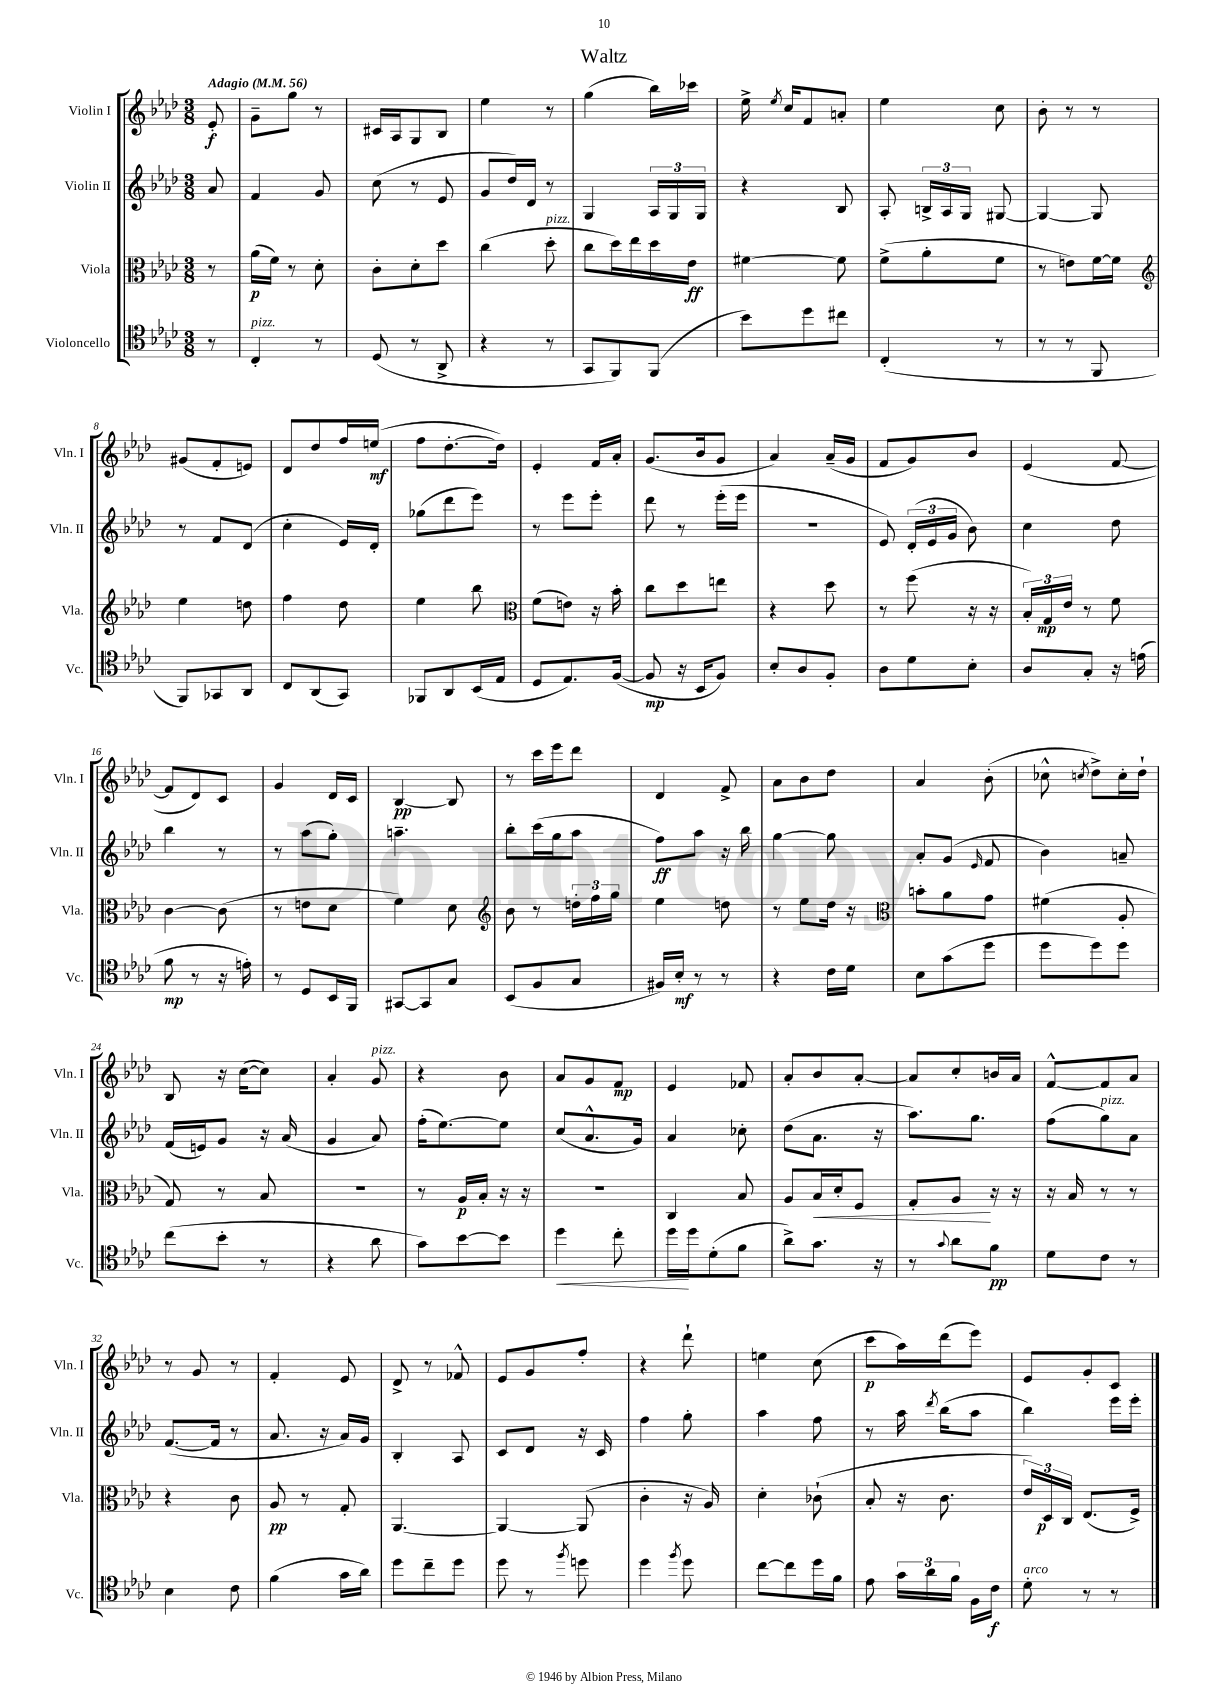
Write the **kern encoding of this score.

**kern	**dynam	**kern	**dynam	**kern	**dynam	**kern	**dynam
*part4	*part4	*part3	*part3	*part2	*part2	*part1	*part1
*staff4	*staff4	*staff3	*staff3	*staff2	*staff2	*staff1	*staff1
*I"Violoncello	*	*I"Viola	*	*I"Violin II	*	*I"Violin I	*
*I'Vc.	*	*I'Vla.	*	*I'Vln. II	*	*I'Vln. I	*
*clefC4	*	*clefC3	*	*clefG2	*	*clefG2	*
*k[b-e-a-d-]	*	*k[b-e-a-d-]	*	*k[b-e-a-d-]	*	*k[b-e-a-d-]	*
*M3/8	*	*M3/8	*	*M3/8	*	*M3/8	*
*MM56	*	*MM56	*	*MM56	*	*MM56	*
=	=	=	=	=	=	=	=
!	!	!	!	!	!	!LO:TX:a:B:t=Adagio	!
8r	.	8r	.	8a-/	.	8e-'/	f
=1	=1	=1	=1	=1	=1	=1	=1
!LO:TX:a:i:t=pizz.	!	!	!	!	!	!	!
4C'/	.	(16a-\LL	p	4f/	.	8g~\L	.
.	.	16f\JJ)	.	.	.	.	.
.	.	8r	.	.	.	8gg\J	.
8r	.	8d-'\	.	8g/	.	8r	.
=2	=2	=2	=2	=2	=2	=2	=2
(8D-/	.	8c'\L	.	(8cc\	.	16c#X/LL	.
.	.	.	.	.	.	16A-/J	.
8r	.	8d-'\	.	8r	.	8G/	.
8AA-^/	.	8dd-\J	.	8e-/	.	8B-/J	.
=3	=3	=3	=3	=3	=3	=3	=3
4r	.	(4cc\	.	8g/L	.	4ee-\	.
.	.	.	.	16dd-/L)	.	.	.
.	.	.	.	16d-/JJ	.	.	.
!	!	!LO:TX:a:i:t=pizz.	!	!	!	!	!
8r	.	8dd-'\	.	8r	.	8r	.
=4	=4	=4	=4	=4	=4	=4	=4
8GG/L	.	8cc\L	.	4G/	.	(4gg\	.
8FF/)	.	16dd-\L)	.	.	.	.	.
.	.	16ee-\	.	.	.	.	.
(8FF/J	.	16dd-\	.	24A-/LL	.	16bb-\LL)	.
.	.	.	.	24G/	.	.	.
.	.	16e-\JJ	ff	.	.	16ccc-X\JJ	.
.	.	.	.	24G/JJ	.	.	.
=5	=5	=5	=5	=5	=5	=5	=5
8b-\L)	.	[4f#X\	.	4r	.	16ee-^\	.
.	.	.	.	.	.	8qee-/	.
.	.	.	.	.	.	16cc/KL	.
8dd-\	.	.	.	.	.	8f/	.
8cc#X\J	.	8f#\]	.	8B-/	.	8an'/J	.
=6	=6	=6	=6	=6	=6	=6	=6
(4C'/	.	(8f^\L	.	8A-'/	.	4ee-\	.
.	.	8a-'\	.	24Bn^/LL	.	.	.
.	.	.	.	24A-/	.	.	.
.	.	.	.	24G/JJ	.	.	.
8r	.	8f\J	.	[8G#X/	.	8cc\	.
=7	=7	=7	=7	=7	=7	=7	=7
8r	.	8r	.	4G#/_	.	8b-'\	.
8r	.	8en\L)	.	.	.	8r	.
8FF/	.	[16f\L	.	8G#/]	.	8r	.
.	.	16f\JJ]	.	.	.	.	.
!!LO:LB:g=z
=8	=8	=8	=8	=8	=8	=8	=8
*	*	*clefG2	*	*	*	*	*
8FF/L)	.	4ee-\	.	8r	.	(8g#X/L	.
8GG-X/	.	.	.	8f/L	.	8f'/	.
8AA-/J	.	8ddn\	.	(8d-/J	.	8en/J)	.
=9	=9	=9	=9	=9	=9	=9	=9
8C/L	.	4ff\	.	4cc'\	.	8d-/L	.
(8AA-/	.	.	.	.	.	8dd-/	.
8GG/J)	.	8dd-\	.	16e-/LL)	.	16ff/L	.
.	.	.	.	16d-'/JJ	.	(16een/JJ	mf
=10	=10	=10	=10	=10	=10	=10	=10
8FF-X/L	.	4ee-\	.	(8gg-X\L	.	8ff\L	.
8AA-/	.	.	.	8ddd-\	.	[8.dd-'\	.
(16BB-/L	.	8bb-\	.	8eee-\J)	.	.	.
16E-/JJ	.	.	.	.	.	16dd-\Jk])	.
=11	=11	=11	=11	=11	=11	=11	=11
*	*	*clefC3	*	*	*	*	*
8D-/L	.	(8f\L	.	8r	.	4e-'/	.
8.E-/)	.	8en\J)	.	8eee-\L	.	.	.
.	.	16r	.	8eee-'\J	.	16f/LL	.
([16F/Jk	.	16b-'\	.	.	.	16a-'/JJ	.
=12	=12	=12	=12	=12	=12	=12	=12
8F/]	mp	8cc\L	.	8ddd-\	.	(8.g/L	.
16r	.	8dd-\	.	8r	.	.	.
16BB-/KL	.	.	.	.	.	16b-/k	.
8F/J)	.	8een\J	.	(16eee-'\LL	.	8g/J	.
.	.	.	.	16eee-\JJ	.	.	.
=13	=13	=13	=13	=13	=13	=13	=13
8B-'/L	.	4r	.	4.r	.	4a-/)	.
8A-/	.	.	.	.	.	.	.
8F'/J	.	8dd-\	.	.	.	(16a-~/LL	.
.	.	.	.	.	.	16g/JJ	.
=14	=14	=14	=14	=14	=14	=14	=14
8A-\L	.	8r	.	8e-/)	.	8f/L	.
8d-\	.	(8ff\	.	(24d-'/LL	.	8g/)	.
.	.	.	.	24e-/	.	.	.
.	.	.	.	24g/JJ	.	.	.
8B-'\J	.	16r	.	8b-\)	.	8b-/J	.
.	.	16r	.	.	.	.	.
=15	=15	=15	=15	=15	=15	=15	=15
8A-/L	.	24B-'/LL)	.	4cc\	.	(4e-/	.
.	.	24G/	mp	.	.	.	.
.	.	24e-/JJ	.	.	.	.	.
8G'/J	.	8r	.	.	.	.	.
16r	.	8f\	.	8dd-\	.	[8f/	.
(16en\	.	.	.	.	.	.	.
!!LO:LB:g=z
=16	=16	=16	=16	=16	=16	=16	=16
8f\	mp	[4c\	.	4bb-\	.	8f/L]	.
8r	.	.	.	.	.	8d-/)	.
16r	.	(8c\]	.	8r	.	8c/J	.
16en'\)	.	.	.	.	.	.	.
=17	=17	=17	=17	=17	=17	=17	=17
8r	.	8r	.	8r	.	4g/	.
8D-/L	.	8en\L	.	(8aa-\L	.	.	.
16BB-/L	.	8d-\J	.	8gg'\J)	.	16d-/LL	.
16FF/JJ	.	.	.	.	.	16c/JJ	.
=18	=18	=18	=18	=18	=18	=18	=18
[8GG#X/L	.	4f\)	.	4.aan~\	.	[4B-/	pp
8GG#/]	.	.	.	.	.	.	.
8G/J	.	8d-\	.	.	.	8B-/]	.
=19	=19	=19	=19	=19	=19	=19	=19
*	*	*clefG2	*	*	*	*	*
(8BB-/L	.	8b-\	.	8bb-'\L	.	8r	.
8F/	.	8r	.	(16ccc\L	.	16ccc\LL	.
.	.	.	.	16gg\J	.	16eee-\J	.
8G/J	.	24ddn'\LL	.	8aa-\J	.	8ddd-\J	.
.	.	24ff\	.	.	.	.	.
.	.	24gg\JJ	.	.	.	.	.
=20	=20	=20	=20	=20	=20	=20	=20
16F#X/LL)	.	4ee-\	.	8ff\L)	ff	4d-/	.
16B-'/JJ	mf	.	.	.	.	.	.
8r	.	.	.	8aa-\J	.	.	.
8r	.	8ddn\	.	16r	.	8f^/	.
.	.	.	.	16bb-\	.	.	.
=21	=21	=21	=21	=21	=21	=21	=21
4r	.	8r	.	[4gg\	.	8a-\L	.
.	.	8ee-\L	.	.	.	8b-\	.
16c\LL	.	16dd-\Jk	.	8gg\]	.	8dd-\J	.
16d-\JJ	.	16r	.	.	.	.	.
=22	=22	=22	=22	=22	=22	=22	=22
*	*	*clefC3	*	*	*	*	*
8B-\L	.	8bn'\L	.	8a-'/L	.	4a-/	.
(8g\	.	8a-\	.	(8g/J	.	.	.
.	.	.	.	16qqe-/	.	.	.
8dd-\J	.	8g\J	.	8f/	.	(8b-'\	.
=23	=23	=23	=23	=23	=23	=23	=23
8dd-\L	.	(4f#X\	.	4b-\)	.	8cc-X^^\	.
.	.	.	.	.	.	8qccn/	.
8dd-\)	.	.	.	.	.	8dd-^\L)	.
8dd-\J	.	8A-'/	.	8an~/	.	16cc'\L	.
.	.	.	.	.	.	16dd-`\JJ	.
!!LO:LB:g=z
=24	=24	=24	=24	=24	=24	=24	=24
(8cc\L	.	8G/)	.	(16f/LL	.	8B-/	.
.	.	.	.	16en/J)	.	.	.
8b-'\J	.	8r	.	8g/J	.	16r	.
.	.	.	.	.	.	([16cc\KL	.
8r	.	8B-/	.	16r	.	8cc\J])	.
.	.	.	.	(16a-/	.	.	.
=25	=25	=25	=25	=25	=25	=25	=25
4r	.	4.r	.	4g/	.	4a-'/	.
!	!	!	!	!	!	!LO:TX:a:i:t=pizz.	!
8a-\	.	.	.	8a-/)	.	8g/	.
=26	=26	=26	=26	=26	=26	=26	=26
8g\L)	.	8r	.	(16ff'\KL	.	4r	.
.	.	.	.	[8.ee-\)	.	.	.
[8b-\	.	16A-/LL	p	.	.	.	.
.	.	16B-'/JJ	.	.	.	.	.
8b-\J]	.	16r	.	8ee-\J]	.	8b-\	.
.	.	16r	.	.	.	.	.
=27	=27	=27	=27	=27	=27	=27	=27
!	!LO:HP:b	!	!	!	!	!	!
4dd-\	<	4.r	.	(8cc/L	.	8a-/L	.
.	.	.	.	8.a-^^/	.	8g/	.
8cc'\	.	.	.	.	.	8f/J	mp
.	.	.	.	16g/Jk)	.	.	.
=28	=28	=28	=28	=28	=28	=28	=28
16dd-\LL	.	4C/	.	4a-/	.	4e-/	.
16dd-\J	[	.	.	.	.	.	.
(8d-'\	.	.	.	.	.	.	.
8f\J	.	8B-/	.	8cc-X'\	.	8f-X/	.
=29	=29	=29	=29	=29	=29	=29	=29
8a-^\L)	.	8A-/L	.	(8dd-\L	.	8a-'/L	.
!	!	!	!LO:HP:b	!	!	!	!
8.g\J	.	16B-/L	<	8.a-\J	.	8b-/	.
.	.	16d-'/J	.	.	.	.	.
.	.	8F/J	.	.	.	[8a-'/J	.
16r	.	.	.	16r	.	.	.
=30	=30	=30	=30	=30	=30	=30	=30
8r	.	8G'/L	.	8.aa-\L)	.	8a-/L]	.
8qqg/	.	.	.	.	.	.	.
8a-\L	.	8A-/J	.	.	.	8cc'/	.
.	.	.	.	8.gg\J	.	.	.
8f\J	pp	16r	[	.	.	16bn/L	.
.	.	16r	.	.	.	16a-/JJ	.
=31	=31	=31	=31	=31	=31	=31	=31
8d-\L	.	16r	.	(8ff\L	.	[8f^^/L	.
.	.	16B-/	.	.	.	.	.
!	!	!	!	!LO:TX:a:i:t=pizz.	!	!	!
8c\J	.	8r	.	8gg\)	.	8f/]	.
8r	.	8r	.	8a-\J	.	8a-/J	.
!!LO:LB:g=z
=32	=32	=32	=32	=32	=32	=32	=32
4B-\	.	4r	.	([8.f/L	.	8r	.
.	.	.	.	.	.	8g/	.
.	.	.	.	16f/Jk]	.	.	.
8c\	.	8c\	.	8r	.	8r	.
=33	=33	=33	=33	=33	=33	=33	=33
(4f\	.	8A-/	pp	8.a-/	.	4f'/	.
.	.	8r	.	.	.	.	.
.	.	.	.	16r	.	.	.
16g\LL	.	8G'/	.	16a-/LL)	.	8e-/	.
16a-\JJ)	.	.	.	16g/JJ	.	.	.
=34	=34	=34	=34	=34	=34	=34	=34
8dd-\L	.	[4.AA-/	.	4B-'/	.	8d-^/	.
8cc~\	.	.	.	.	.	8r	.
8dd-\J	.	.	.	8A-/	.	8f-X^^/	.
=35	=35	=35	=35	=35	=35	=35	=35
8dd-\	.	4AA-/_	.	8c/L	.	8e-/L	.
8r	.	.	.	8d-/J	.	8g/	.
8qff/	.	.	.	.	.	.	.
8ddn\	.	(8AA-/]	.	16r	.	8ff'/J	.
.	.	.	.	16c/	.	.	.
=36	=36	=36	=36	=36	=36	=36	=36
4dd-\	.	4c'\	.	4ff\	.	4r	.
8qff/	.	.	.	.	.	.	.
8dd-\	.	16r	.	8gg'\	.	8ddd-`\	.
.	.	16A-/)	.	.	.	.	.
=37	=37	=37	=37	=37	=37	=37	=37
[8cc\L	.	4d-'\	.	4aa-\	.	4een\	.
8cc\]	.	.	.	.	.	.	.
16dd-\L	.	(8c-X`\	.	8ff\	.	(8cc\	.
16f\JJ	.	.	.	.	.	.	.
=38	=38	=38	=38	=38	=38	=38	=38
8e-\	.	8B-'/	.	8r	.	8ccc\L	p
24g\LL	.	16r	.	16aa-\	.	16aa-\L)	.
24a-\	.	.	.	.	.	.	.
.	.	.	.	8qddd-/	.	.	.
.	.	8.c\	.	(16bb-\KL	.	(16ddd-\J	.
24f\JJ	.	.	.	.	.	.	.
16F\LL	.	.	.	8aa-\J	.	8eee-\J)	.
16c\JJ	f	.	.	.	.	.	.
=39	=39	=39	=39	=39	=39	=39	=39
!LO:TX:a:i:t=arco	!	!	!	!	!	!	!
8d-'\	.	24e-/LL)	.	4bb-\)	.	8e-/L	.
.	.	24D-/	p	.	.	.	.
.	.	24C/JJ	.	.	.	.	.
8r	.	(8.E-/L	.	.	.	8g'/	.
8r	.	.	.	16eee-\LL	.	8c/J	.
.	.	16F^/Jk)	.	16eee-'\JJ	.	.	.
==	==	==	==	==	==	==	==
*-	*-	*-	*-	*-	*-	*-	*-
